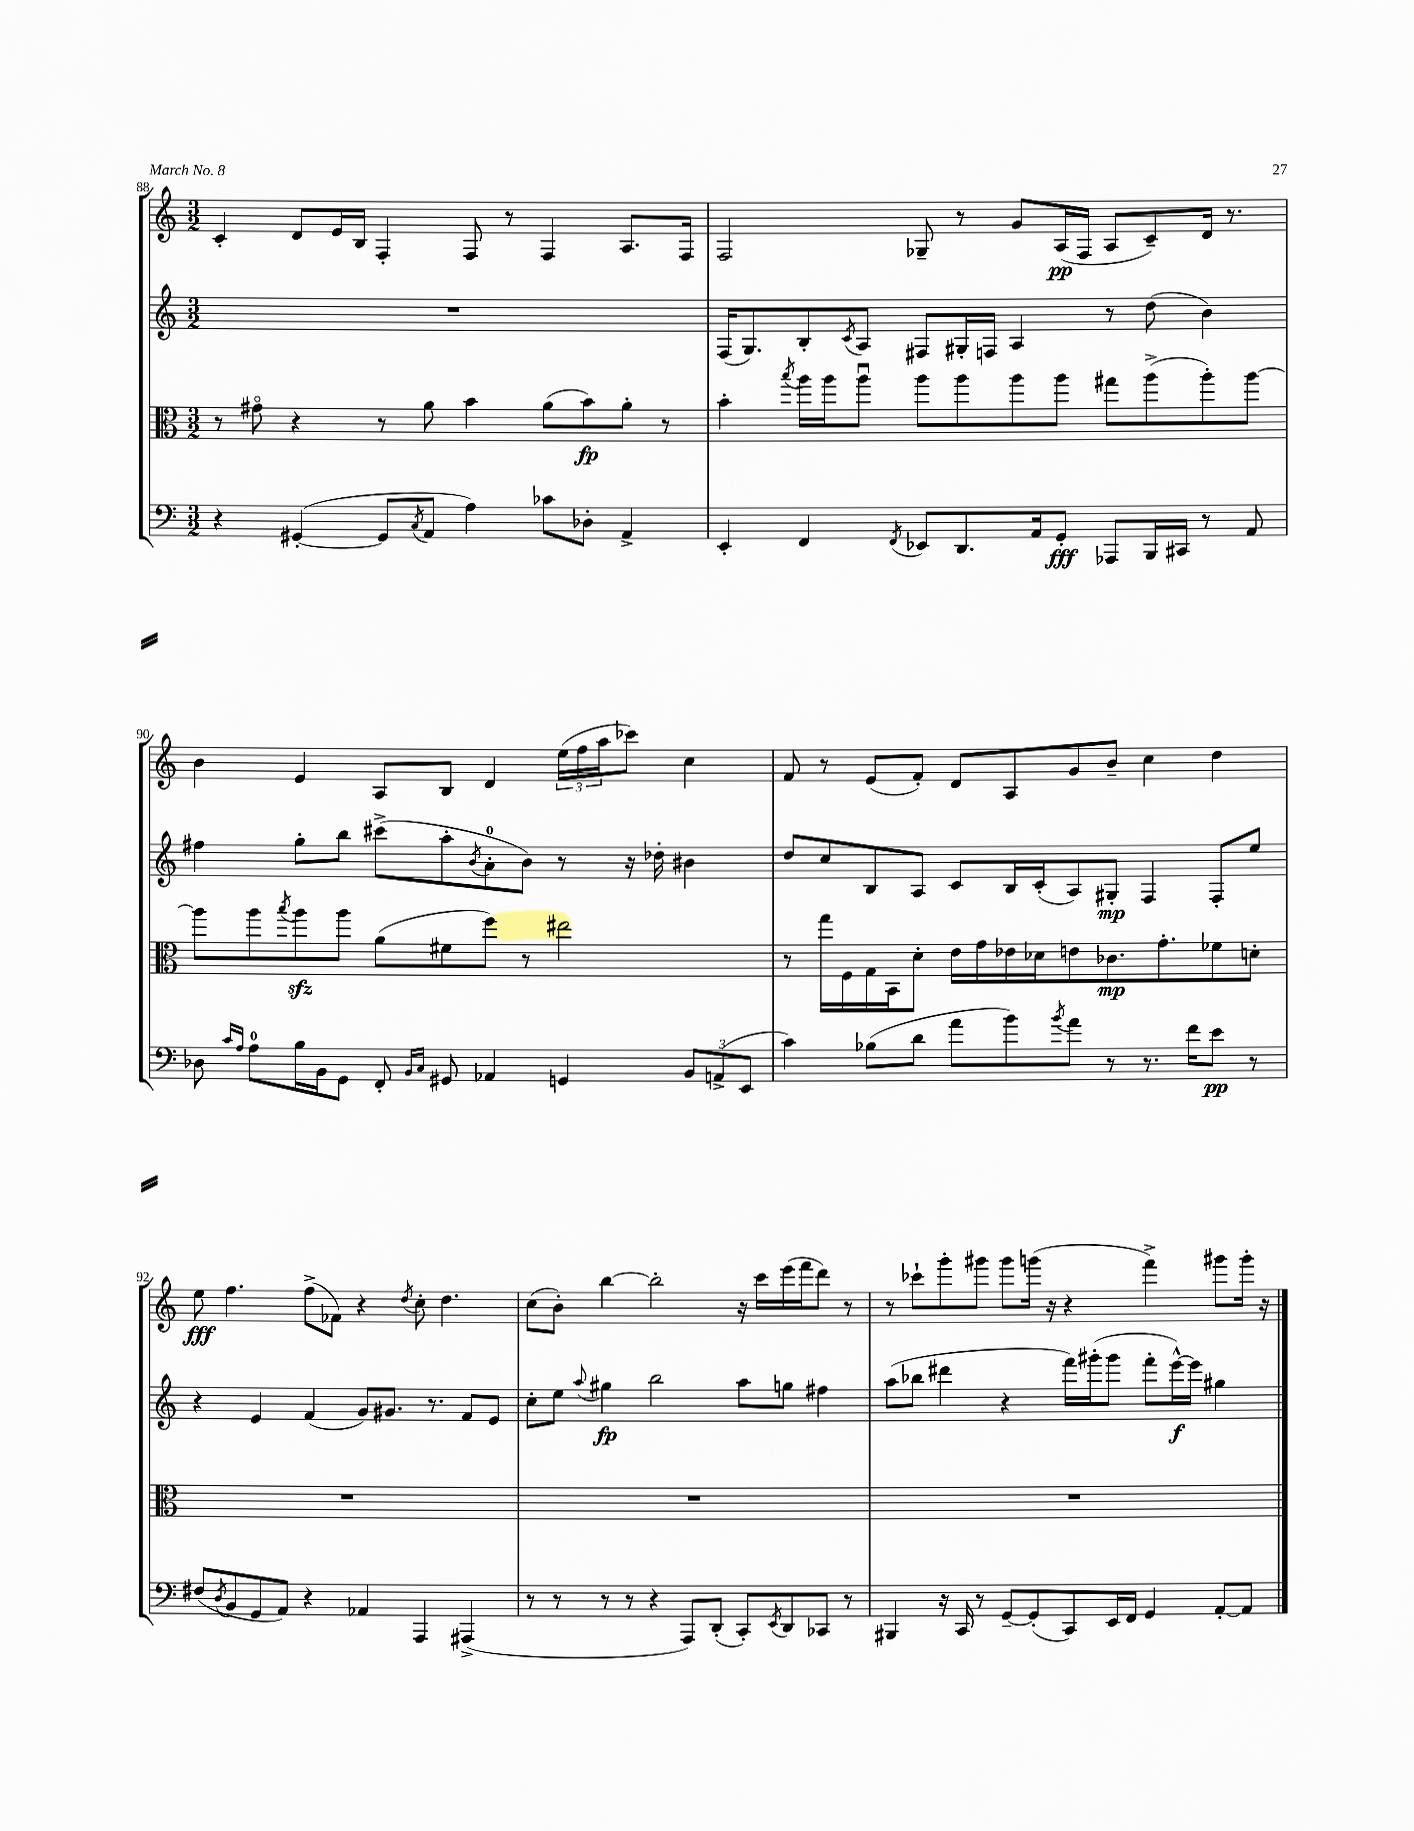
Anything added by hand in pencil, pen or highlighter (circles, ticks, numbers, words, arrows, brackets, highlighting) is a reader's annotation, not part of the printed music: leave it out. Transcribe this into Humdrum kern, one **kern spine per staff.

**kern	**dynam	**kern	**dynam	**kern	**dynam	**kern	**dynam
*part4	*part4	*part3	*part3	*part2	*part2	*part1	*part1
*staff4	*staff4	*staff3	*staff3	*staff2	*staff2	*staff1	*staff1
*clefF4	*	*clefC3	*	*clefG2	*	*clefG2	*
*k[]	*	*k[]	*	*k[]	*	*k[]	*
*M3/2	*	*M3/2	*	*M3/2	*	*M3/2	*
=88	=88	=88	=88	=88	=88	=88	=88
4r	.	8r	.	1.r	.	4c'/	.
.	.	8g#X\	.	.	.	.	.
([4GG#X'/	.	4r	.	.	.	8d/L	.
.	.	.	.	.	.	16e/L	.
.	.	.	.	.	.	16B/JJ	.
8GG#/L]	.	8r	.	.	.	4F'/	.
8qC/	.	.	.	.	.	.	.
8AA/J	.	8a\	.	.	.	.	.
4A\)	.	4b\	.	.	.	8F/	.
.	.	.	.	.	.	8r	.
8c-X\L	.	(8a\L	.	.	.	4F/	.
8D-X'\J	.	8b\)	fp	.	.	.	.
4AA^/	.	8a'\J	.	.	.	8.A/L	.
.	.	8r	.	.	.	.	.
.	.	.	.	.	.	16F/Jk	.
=89	=89	=89	=89	=89	=89	=89	=89
4EE'/	.	4b'\	.	(16F/KL	.	2F/	.
.	.	.	.	8.G/)	.	.	.
.	.	8qbb/	.	.	.	.	.
4FF/	.	16aa\LL	.	8B'/	.	.	.
.	.	16aa\J	.	.	.	.	.
.	.	.	.	8qc/	.	.	.
.	.	8aau\J	.	8A/J	.	.	.
8qFF/	.	.	.	.	.	.	.
8EE-X/L	.	8aa\L	.	8F#X/L	.	8G-X~/	.
8.DD/	.	8aa\	.	16G#X'/L	.	8r	.
.	.	.	.	16Fn/JJ	.	.	.
.	.	8aa\	.	4A/	.	8g/L	.
16AA/k	.	.	.	.	.	.	.
8GG'/J	fff	8aa\J	.	.	.	(16A/L	pp
.	.	.	.	.	.	16F/JJ	.
8AAA-X/L	.	8gg#X\L	.	8r	.	8A/L	.
16BBB/L	.	(8aa^\	.	(8dd\	.	8c~/)	.
16CC#X/JJ	.	.	.	.	.	.	.
8r	.	8aa'\)	.	4b\)	.	16d/Jk	.
.	.	.	.	.	.	8.r	.
8AA/	.	[8aa\J	.	.	.	.	.
!!LO:LB:g=z
=90	=90	=90	=90	=90	=90	=90	=90
8D-X\	.	8aa\L]	.	4ff#X\	.	4b\	.
16qqc/LL	.	.	.	.	.	.	.
16qqA/JJ	.	.	.	.	.	.	.
8A\L	.	8aa\	.	.	.	.	.
.	.	8qbb/	.	.	.	.	.
16B\L	.	8aazz\	.	8gg'\L	.	4e/	.
16BB\J	.	.	.	.	.	.	.
8GG\J	.	8aa\J	.	8bb\J	.	.	.
8FF'/	.	(8a\L	.	(8ccc#X^\L	.	8A/L	.
16qqBB/LL	.	.	.	.	.	.	.
16qqC/JJ	.	.	.	.	.	.	.
8GG#X/	.	8f#X\	.	8aa'\	.	8B/J	.
.	.	.	.	8qb/	.	.	.
4AA-X/	.	8ff\J)	.	8a'\	.	4d/	.
.	.	8r	.	8b\J)	.	.	.
4GGn/	.	2ee#X\	.	8r	.	(24ee\LL	.
.	.	.	.	.	.	24ff\	.
.	.	.	.	.	.	24aa\J	.
.	.	.	.	16r	.	8ccc-X\J)	.
.	.	.	.	16dd-X'\	.	.	.
12BB/L	.	.	.	4b#X\	.	4cc\	.
(12AAn^/	.	.	.	.	.	.	.
12EE/J	.	.	.	.	.	.	.
=91	=91	=91	=91	=91	=91	=91	=91
4c\)	.	8r	.	8dd/L	.	8f/	.
.	.	16gg\LL	.	8cc/	.	8r	.
.	.	16F\	.	.	.	.	.
(8B-X\L	.	16G\	.	8B/	.	(8e/L	.
.	.	16BB\J	.	.	.	.	.
8d\J	.	8d'\J	.	8A/J	.	8f'/J)	.
8a\L	.	16e\LL	.	8c/L	.	8d/L	.
.	.	16g\	.	.	.	.	.
8b\)	.	16e-X\	.	16B/L	.	8A/	.
.	.	16d-X\J	.	(16c'/J	.	.	.
8qb/	.	.	.	.	.	.	.
8a\J	.	8en\	.	8A/)	.	8g/	.
8r	.	8.c-X\	mp	8G#X'/J	mp	8b~/J	.
8.r	.	.	.	4F/	.	4cc\	.
.	.	8.g'\	.	.	.	.	.
16f\KL	.	.	.	.	.	.	.
8e\J	pp	8f-X\	.	8F'/L	.	4dd\	.
8r	.	8dn'\J	.	8ee/J	.	.	.
!!LO:LB:g=z
=92	=92	=92	=92	=92	=92	=92	=92
(8F#X/L	.	1.r	.	4r	.	8ee\	fff
8qD/	.	.	.	.	.	.	.
8BB/	.	.	.	.	.	4.ff\	.
8GG/	.	.	.	4e/	.	.	.
8AA/J)	.	.	.	.	.	.	.
4r	.	.	.	(4f/	.	(8ff^\L	.
.	.	.	.	.	.	8f-X\J)	.
4AA-X/	.	.	.	8g/L)	.	4r	.
.	.	.	.	8.g#X/J	.	.	.
.	.	.	.	.	.	8qdd/	.
4AAA/	.	.	.	.	.	8cc'\	.
.	.	.	.	8.r	.	.	.
.	.	.	.	.	.	4.dd\	.
(4AAA#X^/	.	.	.	8f/L	.	.	.
.	.	.	.	8e/J	.	.	.
=93	=93	=93	=93	=93	=93	=93	=93
8r	.	1.r	.	8cc'\L	.	(8cc\L	.
8r	.	.	.	8ee\J	.	8b'\J)	.
.	.	.	.	8qqaa/	.	.	.
8r	.	.	.	4gg#X\	fp	[4bb\	.
8r	.	.	.	.	.	.	.
4r	.	.	.	2bb\	.	2bb'\]	.
8AAA/L)	.	.	.	.	.	.	.
(8DD'/J	.	.	.	.	.	.	.
8CC'/L)	.	.	.	8aa\L	.	16r	.
.	.	.	.	.	.	16ccc\LL	.
8qEE/	.	.	.	.	.	.	.
8DD/	.	.	.	8ggn\J	.	(16eee\	.
.	.	.	.	.	.	16fff\J	.
8CC-X/J	.	.	.	4ff#X\	.	8ddd\J)	.
8r	.	.	.	.	.	8r	.
=94	=94	=94	=94	=94	=94	=94	=94
4BBB#X/	.	1.r	.	(8aa\L	.	8r	.
.	.	.	.	8bb-X\J	.	8ccc-X`\L	.
16r	.	.	.	4ddd#X\	.	8ggg'\	.
16CC/	.	.	.	.	.	.	.
8r	.	.	.	.	.	8ggg#X\J	.
[8GG~/L	.	.	.	4r	.	8ggg#\L	.
(8GG'/]	.	.	.	.	.	(16gggn\Jk	.
.	.	.	.	.	.	16r	.
8CC/)	.	.	.	16fff\LL)	.	4r	.
.	.	.	.	(16ggg#X'\J	.	.	.
16EE/L	.	.	.	8ggg#\J	.	.	.
16FF/JJ	.	.	.	.	.	.	.
4GG/	.	.	.	8fff'\L	.	4fff^\)	.
.	.	.	.	[16eee^^\L)	f	.	.
.	.	.	.	16eee\JJ]	.	.	.
[8AA'/L	.	.	.	4gg#X\	.	8ggg#X\L	.
8AA/J]	.	.	.	.	.	16ggg#'\Jk	.
.	.	.	.	.	.	16r	.
==	==	==	==	==	==	==	==
*-	*-	*-	*-	*-	*-	*-	*-
